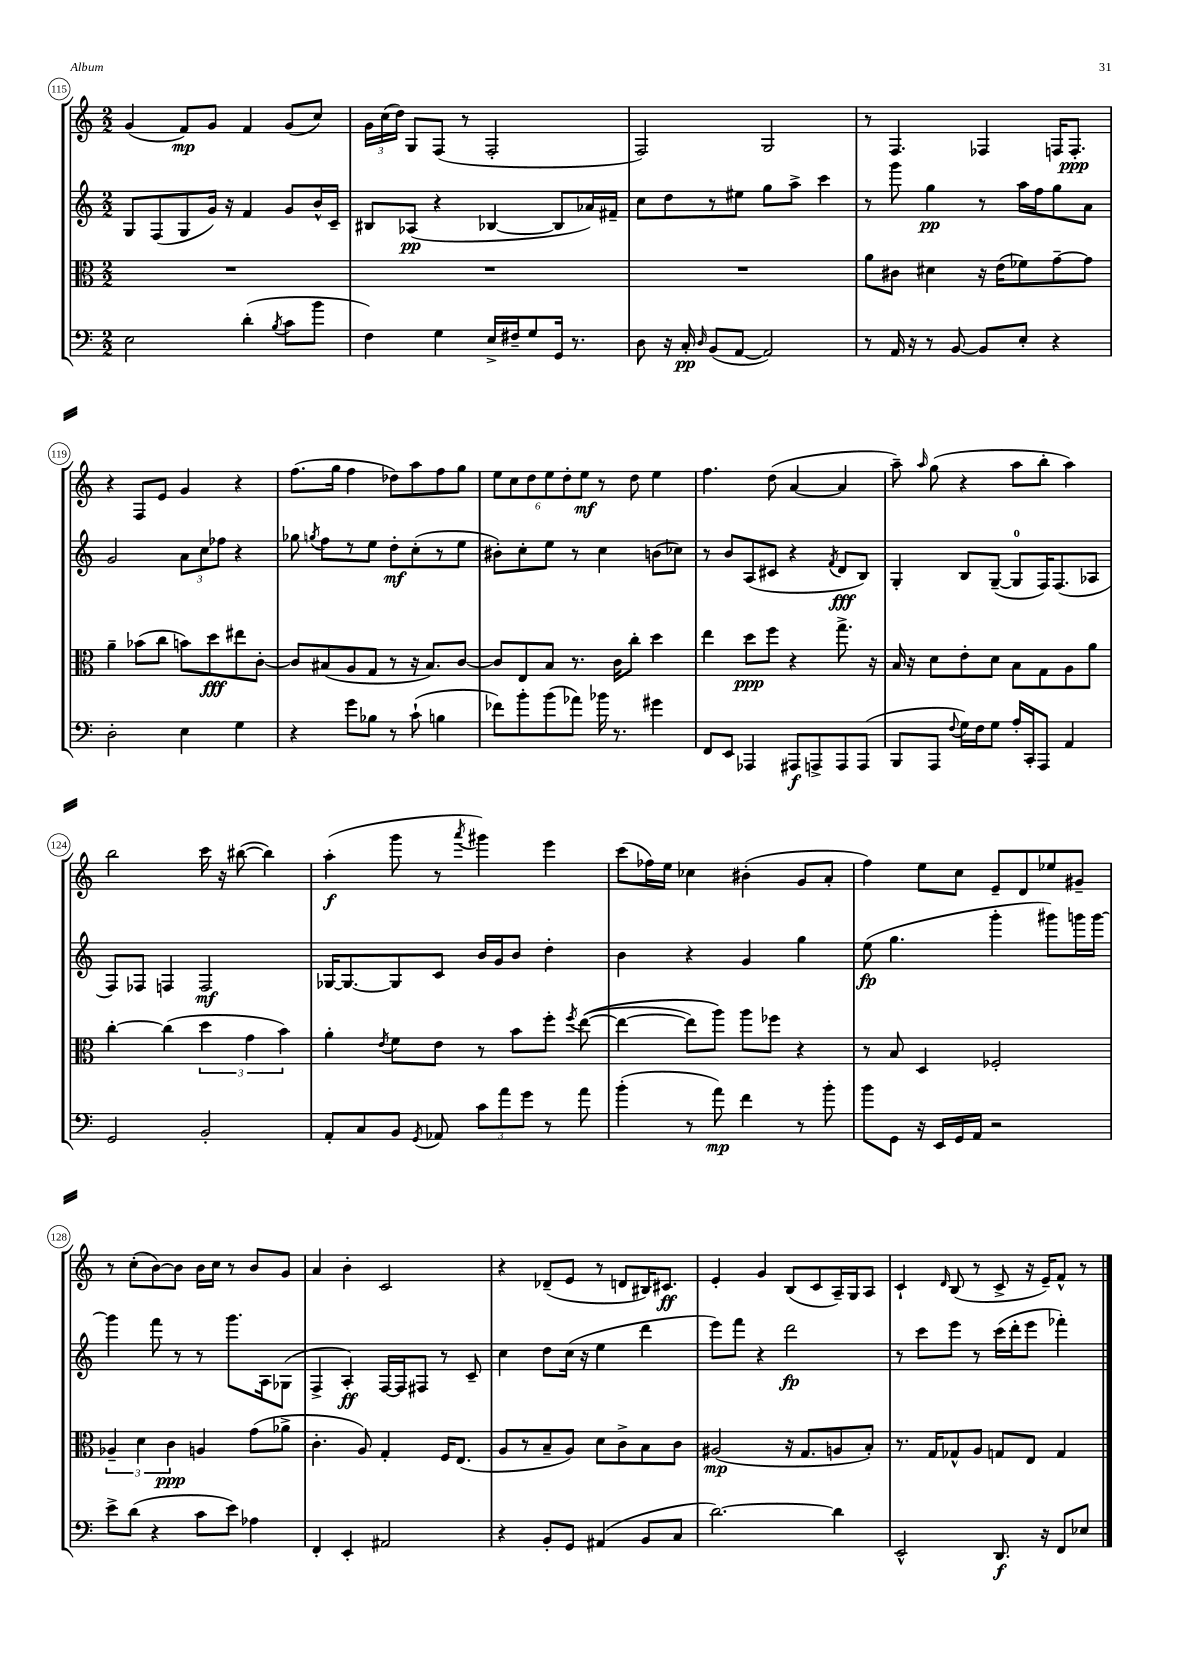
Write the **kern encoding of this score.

**kern	**kern	**kern	**kern
*staff4	*staff3	*staff2	*staff1
*clefF4	*clefC3	*clefG2	*clefG2
*k[]	*k[]	*k[]	*k[]
*M2/2	*M2/2	*M2/2	*M2/2
2E	1r	8G	(4g
.	.	(8F	.
.	.	8G	8f)
.	.	16g)	8g
.	.	16r	.
(4d'	.	4f	4f
8qB	.	.	.
8c	.	8g	(8g
8b	.	16b^^	8cc)
.	.	16c~	.
=	=	=	=
4F)	1r	8B#	24g
.	.	.	(24cc
.	.	.	24dd)
.	.	(8A-	8G
4G	.	4r	(8F
.	.	.	8r
16E^	.	[4B-	2F'
16F#~	.	.	.
8G	.	.	.
16GG	.	8B-]	.
8.r	.	.	.
.	.	16a-)	.
.	.	16f#~	.
=	=	=	=
8D	1r	8cc	2F)
16r	.	8dd	.
16C'	.	.	.
16qqD	.	.	.
(8BB	.	8r	.
[8AA	.	8ee#	.
2AA])	.	8gg	2G
.	.	8aa^	.
.	.	4ccc	.
=	=	=	=
8r	8a	8r	8r
16AA	8c#	8ggg	4.F
16r	.	.	.
8r	4d#	4gg	.
[8BB	.	.	.
8BB]	16r	8r	4F-
.	(16e	.	.
8E'	8f-)	16aa	.
.	.	16ff	.
4r	[8g~	8gg	16F
.	.	.	8.F'
.	8g]	8a	.
=	=	=	=
2D'	4a~	2g	4r
.	(8b-	.	8F
.	8cc	.	8e
4E	8b)	12a	4g
.	.	12cc	.
.	8dd	.	.
.	.	12ff-	.
4G	8ee#	4r	4r
.	[8c'	.	.
=	=	=	=
4r	8c]	8gg-	(8.ff
.	.	8qgg	.
.	(8B#	8ff	.
.	.	.	16gg
8g	8A	8r	4ff
8B-	8G	8ee	.
8r	8r	8dd'	8dd-)
(8c`	16r	(8cc'	8aa
.	8.B#)	.	.
4B	.	8r	8ff
.	[8c	8ee	8gg
=	=	=	=
8f-)	8c]	8b#')	12ee
.	.	.	12cc
8b'	8E	8cc'	.
.	.	.	12dd
(8b	8B	8ee	12ee
.	.	.	12dd'
8a-)	8.r	8r	.
.	.	.	12ee
16b-	.	4cc	8r
8.r	16c	.	.
.	8cc'	.	8dd
4g#	4dd	(8b	4ee
.	.	8cc-)	.
=	=	=	=
8FF	4ee	8r	4.ff
8EE	.	8b	.
4AAA-	8dd	(8A	.
.	8ff	8c#	(8dd
8AAA#	4r	4r	[4a
8AAA^	.	.	.
.	.	8qf	.
8AAA	8.gg^	8d	4a]
(8AAA	.	8B)	.
.	16r	.	.
=	=	=	=
8BBB	16B	4G'	8aa~)
.	16r	.	.
.	.	.	16qqaa
8AAA	8d	.	(8gg
8qqF	.	.	.
16G)	8e'	8B	4r
16F	.	.	.
8G	8d	([8G~	.
16A'	8B	8G]	8aa
16CC'	.	.	.
8AAA	8G	16F)	8bb'
.	.	(8.F	.
4AA	8A	.	4aa)
.	8a	8A-	.
=	=	=	=
2GG	[4cc'	8F)	2bb
.	.	8F-	.
.	(4cc]	4F	.
2BB'	6dd	2F	16ccc
.	.	.	16r
.	.	.	([8bb#
.	6g	.	.
.	.	.	4bb#])
.	6b)	.	.
=	=	=	=
8AA'	4a'	[16G-	(4aa'
.	.	8.G-_	.
8C	.	.	.
.	8qe	.	.
8BB	8f	8G-]	8ggg
8qGG	.	.	.
8AA-	8e	8c	8r
.	.	.	8qaaa
12c	8r	16b	4ggg#)
.	.	16g	.
12a	.	.	.
.	8b	8b	.
12g	.	.	.
8r	8ff'	4dd'	4eee
.	8qff	.	.
8a	&(([8ee	.	.
=	=	=	=
(4b'	4ee_	4b	(8ccc
.	.	.	16ff-)
.	.	.	16ee
8r	8ee])	4r	4cc-
8a)	8aa&)	.	.
4f	8aa	4g	(4b#'
.	8ff-	.	.
8r	4r	4gg	8g
8b'	.	.	8a'
=	=	=	=
8b	8r	(8ee	4ff)
8GG	8B	4.gg	.
16r	4D	.	8ee
16EE	.	.	.
16GG	.	.	8cc
16AA	.	.	.
2r	2F-'	4ggg'	8e~
.	.	.	8d
.	.	8ggg#)	8ee-
.	.	16ggg	8g#~
.	.	[16ggg	.
=	=	=	=
8e^	6A-~	4ggg]	8r
(8d	.	.	(8cc'
.	6d	.	.
4r	.	8fff	[8b)
.	6c	.	.
.	.	8r	8b]
8c	4A	8r	16b
.	.	.	16cc
8e)	.	8.ggg	8r
4A-	(8g	.	8b
.	.	16A	.
.	8a-^	(8G-	8g
=	=	=	=
4FF'	4.c'	4F^	4a
4EE'	.	4A')	4b'
.	8A)	.	.
2AA#	4G'	[16F	2c
.	.	16F]	.
.	.	8F#	.
.	16F	8r	.
.	(8.E	.	.
.	.	8c~	.
=	=	=	=
4r	8A	4cc	4r
.	8r	.	.
8BB'	8B~	8dd	(8d-~
8GG	8A)	(16cc	8e
.	.	16r	.
(4AA#	8d	4ee	8r
.	8c^	.	8d
8BB	8B	4ddd	16B#)
.	.	.	8.c#
8C	8c	.	.
=	=	=	=
[2.d)	(2A#	8eee)	4e'
.	.	8fff	.
.	.	4r	4g
.	16r	2ddd	(8B
.	8.G	.	.
.	.	.	8c
4d]	8A	.	16A~)
.	.	.	16G
.	8B')	.	8A
=	=	=	=
2EE^^	8.r	8r	4c`
.	.	8ccc	.
.	16G	.	.
.	.	.	16qqd
.	8G-^^	8eee	(8B
.	8A	8r	8r
8.DD	8G	(16ccc	8c^
.	.	16ddd'	.
.	8E	8eee	16r
16r	.	.	16e~)
8FF	4G	4fff-')	8f^^
8E-	.	.	8r
==	==	==	==
*-	*-	*-	*-
